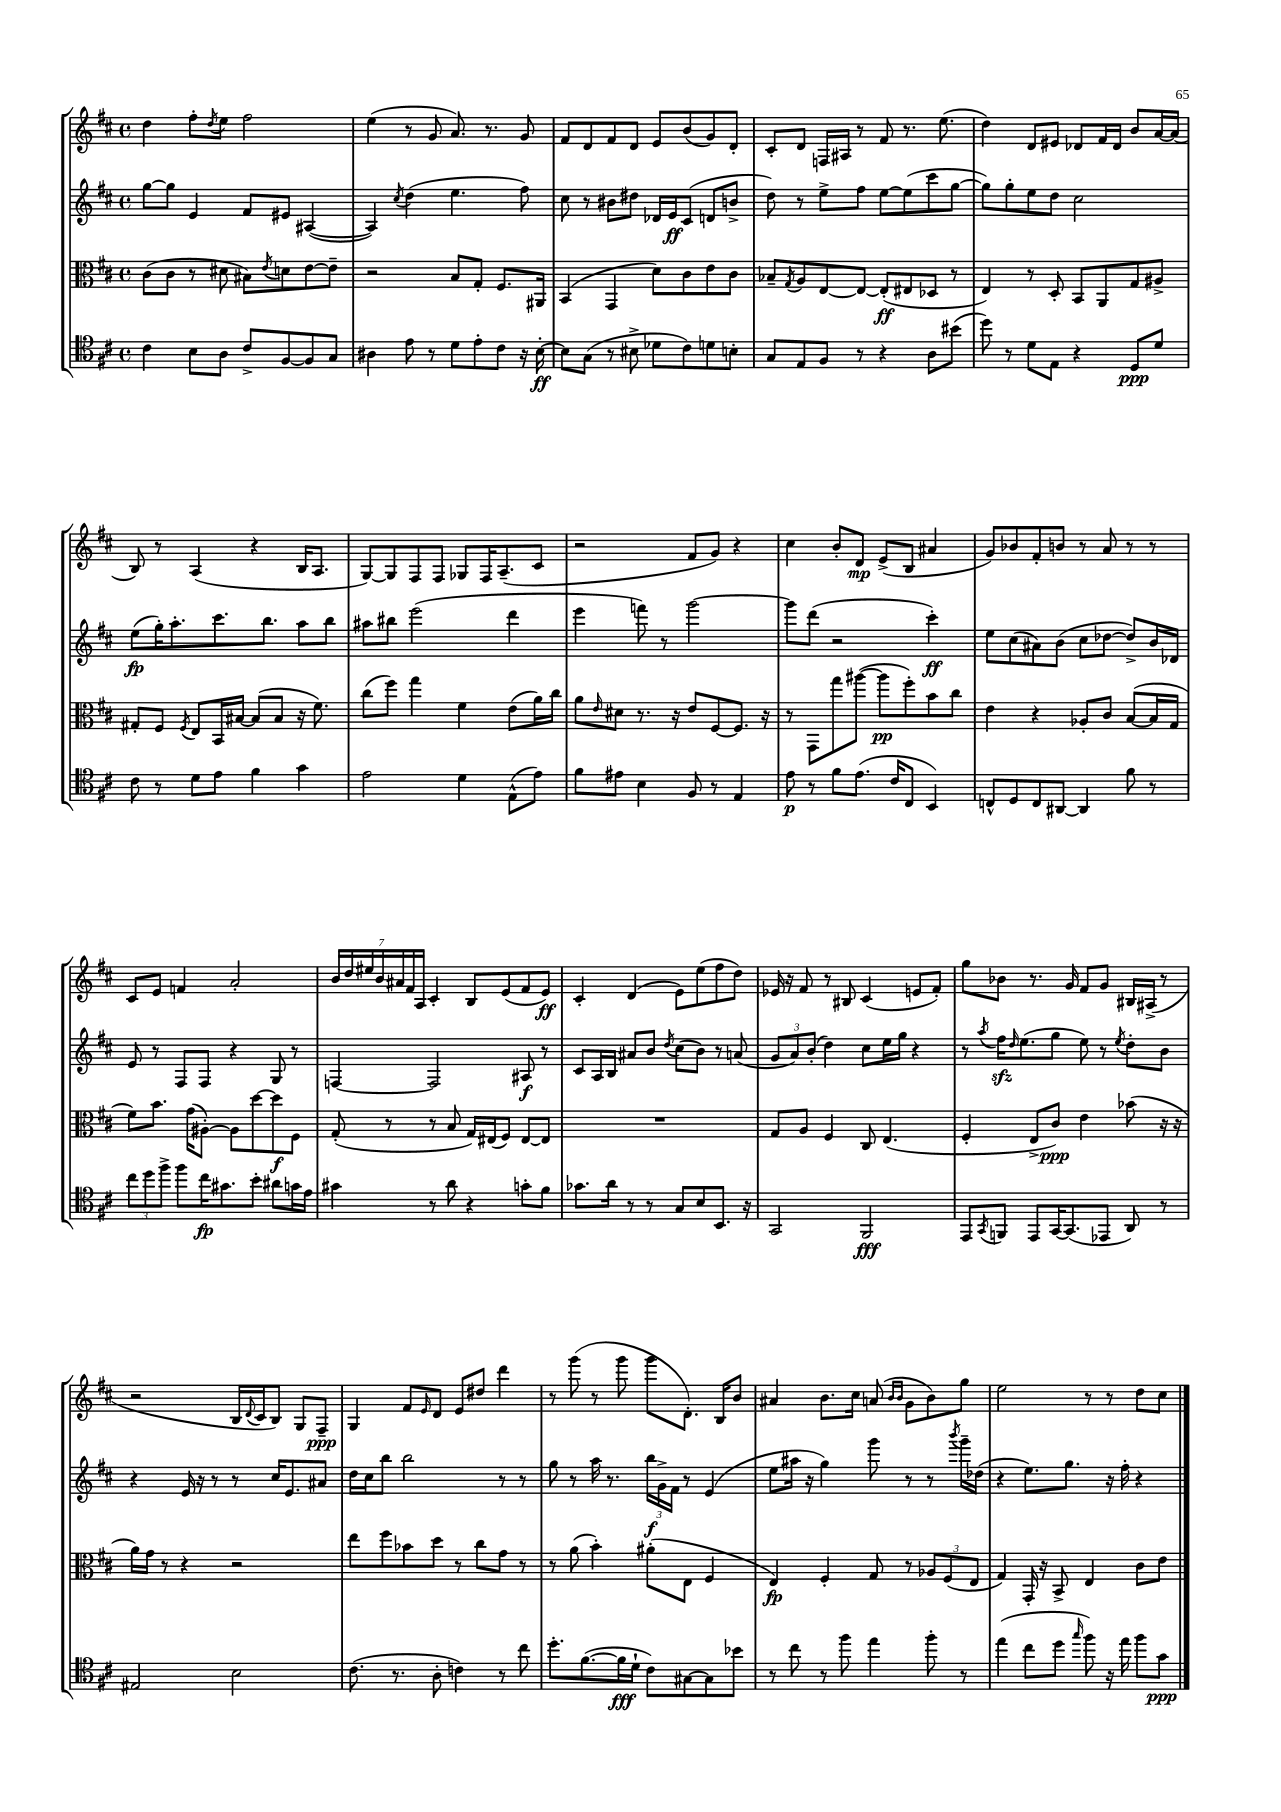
<<
\new StaffGroup <<
\new Staff = "s0" {
    \clef treble \key d \major \defaultTimeSignature \time 4/4
    d''4 fis''8-. \acciaccatura { d''8 } e''8 fis''2 |
    e''4( r8 g'8 a'8.) r8. g'8 |
    fis'8 d'8 fis'8 d'8 e'8 b'8( g'8) d'8-. |
    cis'8-. d'8 f16 ais16 r8 fis'8 r8. e''8.( |
    d''4) d'8 eis'8 des'8 fis'16 des'16 b'8 a'16~ a'16( |
    b8) r8 a4( r4 b16 a8. |
    g8~) g8 fis8 fis8 ges8 fis16 a8.--( cis'8 |
    r2 fis'8 g'8) r4 |
    cis''4 b'8-. d'8\mp e'8->( b8 ais'4 |
    g'8) bes'8 fis'8-. b'8 r8 a'8 r8 r8 |
    cis'8 e'8 f'4 a'2-. |
    \tuplet 7/4 { b'16 d''16 eis''16 b'16 ais'16 fis'16 a16 } cis'4-. b8 e'8( fis'8 e'8\ff) |
    cis'4-. d'4( e'8) e''8( fis''8 d''8) |
    ees'16 r16 fis'8 r8 bis8 cis'4( e'8 fis'8-.) |
    g''8 bes'8 r8. g'16 fis'8 g'8 bis16 ais16->( r8 |
    r2 b16 \appoggiatura { d'8 } cis'16 b8) g8 fis8--\ppp |
    g4 fis'8 \grace { e'16 } d'8 e'8 dis''8 d'''4 |
    r8 g'''8( r8 g'''8 g'''8 d'8.-.) b16 b'8 |
    ais'4 b'8. cis''16 a'8( \grace { b'16 b'16 } g'8 b'8) g''8 |
    e''2 r8 r8 d''8 cis''8 \bar "|." |
}
\new Staff = "s1" {
    \clef treble \key d \major \defaultTimeSignature \time 4/4
    g''8~ g''8 e'4 fis'8 eis'8 ais4~( |
    ais4) \acciaccatura { cis''8 } d''4( e''4. fis''8) |
    cis''8 r8 bis'8 dis''8 des'16 e'16\ff cis'8( d'8 b'8-> |
    d''8) r8 e''8-> fis''8 e''8~ e''8( cis'''8 g''8~ |
    g''8) g''8-. e''8 d''8 cis''2 |
    e''8\fp( g''16-.) a''8.-. cis'''8. b''8. a''8 b''8 |
    ais''8 bis''8 e'''2( d'''4 |
    e'''4 f'''8) r8 g'''2~ |
    g'''8 d'''8( r2 cis'''4-.\ff) |
    e''8 cis''8( ais'8) b'8( cis''8 des''8~ des''8->) b'16 des'16 |
    e'8 r8 fis8 fis8 r4 g8 r8 |
    f4~ f2 ais8\f r8 |
    cis'8 a16 b16 ais'8 b'8 \acciaccatura { d''8 } cis''8( b'8) r8 a'8( |
    \tuplet 3/2 { g'8 a'8) b'8-.( } d''4) cis''8 e''16 g''16 r4 |
    r8 \acciaccatura { a''8 } fis''16\sfz \grace { d''16 } e''8.( g''8 e''8) r8 \acciaccatura { e''8 } d''8-. b'8 |
    r4 e'16 r16 r8 r8 cis''16 e'8. ais'8 |
    d''16 cis''16 b''8 b''2 r8 r8 |
    g''8 r8 a''16 r8. \tuplet 3/2 { b''16\f g'16-> fis'16 } r8 e'4( |
    e''8 ais''16 r16 g''4) g'''8 r8 r8 \acciaccatura { b'''8 } g'''16-- des''16( |
    r4 e''8.) g''8. r16 fis''16-. r4 \bar "|." |
}
\new Staff = "s2" {
    \clef alto \key d \major \defaultTimeSignature \time 4/4
    cis'8( cis'8 r8 dis'8 bis8) \acciaccatura { e'8 } d'8 e'8~ e'8-- |
    r2 b8 g8-. fis8. ais,16 |
    b,4( g,4 d'8) cis'8 e'8 cis'8 |
    bes8-- \acciaccatura { g8 } a8 e8~ e8~ e8-.\ff( eis8 des8 r8 |
    e4) r8 d8-. b,8 a,8 g8 ais8-> |
    gis8-. fis8 \acciaccatura { fis8 } e8 b,16 bis16~ bis8( bis8 r16 fis'8.) |
    cis''8( fis''8) g''4 fis'4 e'8( a'16) cis''16 |
    a'8 \grace { e'16 } dis'8 r8. r16 e'8 fis8~ fis8. r16 |
    r8 g,8 g''8 ais''8~( ais''8\pp fis''8-.) b'8 cis''8 |
    e'4 r4 aes8-. cis'8 b8~( b16 g16 |
    fis'8) b'8. g'16( ais8~-.) ais8 d''8~ d''8\f fis8 |
    g8-.( r8 r8 b8 g16) eis16( fis8) eis8~ eis8 |
    R1 |
    g8 a8 fis4 cis8 e4.( |
    fis4-. e8-> cis'8\ppp) e'4 bes'8( r16 r16 |
    a'16) g'16 r8 r4 r2 |
    e''8 fis''8 bes'8 d''8 r8 cis''8 g'8 r8 |
    r8 a'8( b'4-.) ais'8-.( e8 fis4 |
    e4\fp) fis4-. g8 r8 \tuplet 3/2 { aes8 fis8( e8 } |
    g4) g,16-. r16 b,8-> e4 cis'8 e'8 \bar "|." |
}
\new Staff = "s3" {
    \clef tenor \key d \major \defaultTimeSignature \time 4/4
    cis'4 b8 a8 cis'8-> fis8~ fis8 g8 |
    ais4 e'8 r8 d'8 e'8-. cis'8 r16 b16~-.\ff |
    b8 g8( r8 bis8-> des'8 cis'8) d'8 b8-. |
    g8 e8 fis8 r8 r4 a8 bis'8( |
    d''8) r8 d'8 e8 r4 d8\ppp d'8 |
    cis'8 r8 d'8 e'8 fis'4 g'4 |
    e'2 d'4 e8-^( e'8) |
    fis'8 eis'8 b4 fis8 r8 e4 |
    e'8\p r8 fis'8 e'8.( cis'16 cis8 b,4) |
    c8-^ d8 c8 ais,8~ ais,4 fis'8 r8 |
    \tuplet 3/2 { cis''8 d''8 fis''8-> } fis''8 cis''16\fp gis'8. b'8-. ais'8 g'16 e'16 |
    gis'4 r8 a'8 r4 g'8-. fis'8 |
    ges'8. a'16 r8 r8 g8 b8 b,8. r16 |
    g,2 fis,2\fff |
    e,8 \acciaccatura { g,8 } f,8 e,8 g,16~ g,8.( ees,8 a,8) r8 |
    eis2 b2 |
    cis'8.( r8. a8-. c'4) r8 cis''8 |
    d''8.-. fis'8.~( fis'16\fff d'16-! cis'8) gis8~ gis8 bes'8 |
    r8 cis''8 r8 fis''8 e''4 fis''8-. r8 |
    e''4( cis''8 d''8 \grace { g''16 } fis''8) r16 e''16 fis''8 g'8\ppp \bar "|." |
}
>>
>>
\layout { \context { \Score \remove "Bar_number_engraver" } }
